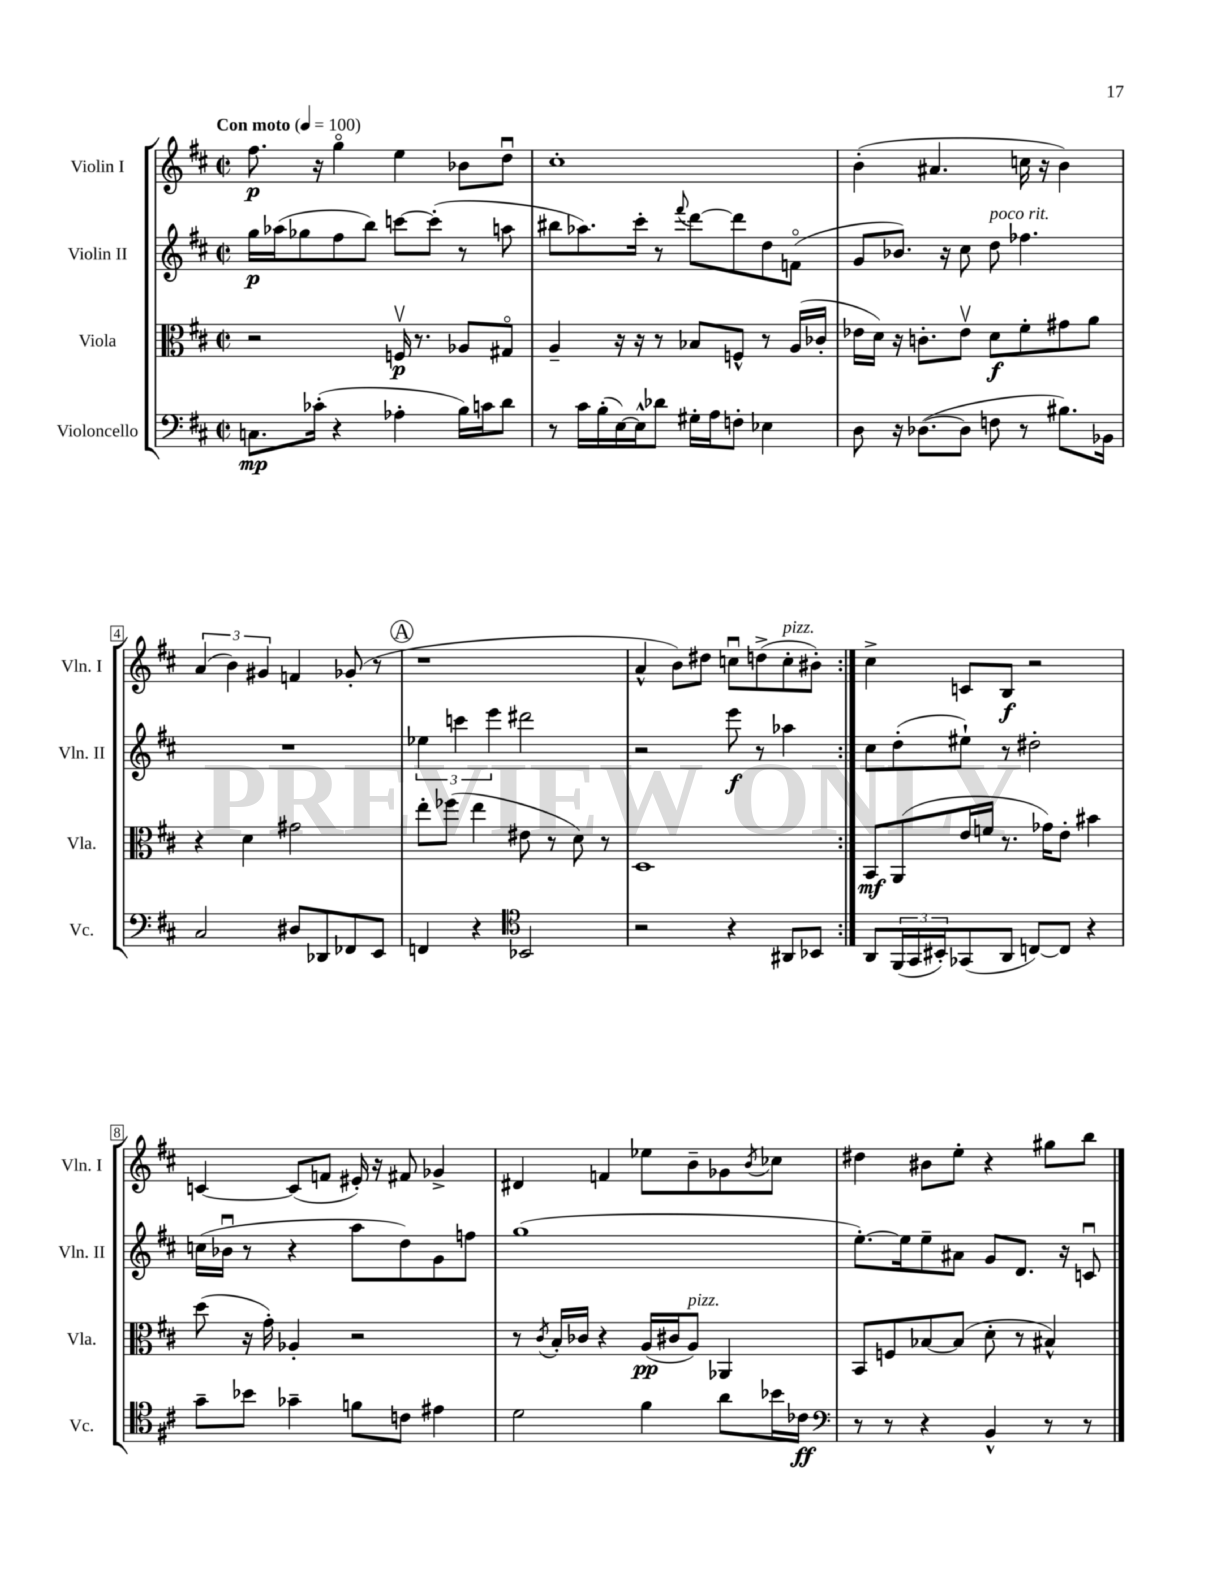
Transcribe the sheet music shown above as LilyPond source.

<<
\new StaffGroup <<
\new Staff = "s0" \with { instrumentName = "Violin I" shortInstrumentName = "Vln. I" } {
    \clef treble \key d \major \defaultTimeSignature \time 2/2 \tempo "Con moto" 4 = 100
    \repeat volta 2 { fis''8.\p r16 g''4\flageolet e''4 bes'8 d''8\downbow |
    cis''1-. |
    b'4-.( ais'4. c''16 r16 b'4) |
    \tuplet 3/2 { a'4( b'4) gis'4 } f'4 ges'8-.( r8 |
    \mark \markup { \circle "A" } r1 |
    a'4-^ b'8) dis''8 c''8\downbow d''8->( c''8-.^\markup { \italic "pizz." } bis'8-.) | }
    cis''4-> c'8 b8\f r2 |
    c'4~ c'8( f'8 eis'16-.) r16 fis'8 ges'4-> |
    dis'4 f'4 ees''8 b'8-- ges'8 \acciaccatura { b'8 } ces''8 |
    dis''4 bis'8 e''8-. r4 gis''8 b''8 \bar "|." |
}
\new Staff = "s1" \with { instrumentName = "Violin II" shortInstrumentName = "Vln. II" } {
    \clef treble \key d \major \defaultTimeSignature \time 2/2
    \repeat volta 2 { g''16\p aes''16( ges''8 fis''8 b''8) c'''8~ c'''8-.( r8 a''8 |
    bis''8 aes''8.) cis'''16-. r8 \appoggiatura { fis'''8 } d'''8~ d'''8 d''8 f'8\flageolet( |
    g'8 bes'8.) r16 cis''8 d''8^\markup { \italic "poco rit." } fes''4. |
    R1 |
    \mark \markup { \circle "A" } \tuplet 3/2 { ees''4 c'''4 e'''4 } dis'''2 |
    r2 e'''8\f r8 aes''4 | }
    cis''8 d''8-.( eis''8-!) r8 dis''2-. |
    c''16( bes'16\downbow r8 r4 a''8 d''8) g'8 f''8 |
    g''1( |
    e''8.~-.) e''16 e''8-- ais'8 g'8 d'8. r16 c'8\downbow \bar "|." |
}
\new Staff = "s2" \with { instrumentName = "Viola" shortInstrumentName = "Vla." } {
    \clef alto \key d \major \defaultTimeSignature \time 2/2
    \repeat volta 2 { r2 f16\upbow\p r8. aes8 gis8\flageolet |
    a4-- r16 r16 r8 bes8 f8-^ r8 a16( ces'16-. |
    ees'16 d'16) r16 c'8.-. ees'8\upbow d'8\f fis'8-. gis'8 a'8 |
    r4 d'4 gis'2 |
    \mark \markup { \circle "A" } e''8-. fes''8( e''4 eis'8 r8 d'8) r8 |
    d1 | }
    b,8\mf a,8( e'16 f'16 r8. ges'16) e'8-. bis'4 |
    d''8( r16 g'16-.) aes4-. r2 |
    r8 \acciaccatura { cis'8 } b16-. ces'16 r4 a16\pp( cis'16 a8^\markup { \italic "pizz." }) aes,4 |
    b,8 f8 bes8~ bes8( d'8-. r8 bis4-^) \bar "|." |
}
\new Staff = "s3" \with { instrumentName = "Violoncello" shortInstrumentName = "Vc." } {
    \clef bass \key d \major \defaultTimeSignature \time 2/2
    \repeat volta 2 { c8.\mp ces'16-.( r4 aes4-. b16) c'16 d'8 |
    r8 cis'16 b16-.( e16~) e16-^ des'8 gis16-. a16 f8-. ees4 |
    d8 r16 des8.~( des8 f8 r8 bis8.) bes,16 |
    cis2 dis8 des,8 fes,8 e,8 |
    \mark \markup { \circle "A" } f,4 r4 \clef tenor bes,2 |
    r2 r4 ais,8 bes,8 | }
    a,8 \tuplet 3/2 { fis,16( g,16 bis,16-.) } ges,8( a,8 c8~) c8 r4 |
    g'8-- bes'8 ges'4-- f'8 c'8 eis'4 |
    d'2 fis'4 a'8 bes'16 ces'16\ff |
    \clef bass r8 r8 r4 b,4-^ r8 r8 \bar "|." |
}
>>
>>
\layout { \context { \Score \override BarNumber.stencil = #(make-stencil-boxer 0.1 0.3 ly:text-interface::print) } }
